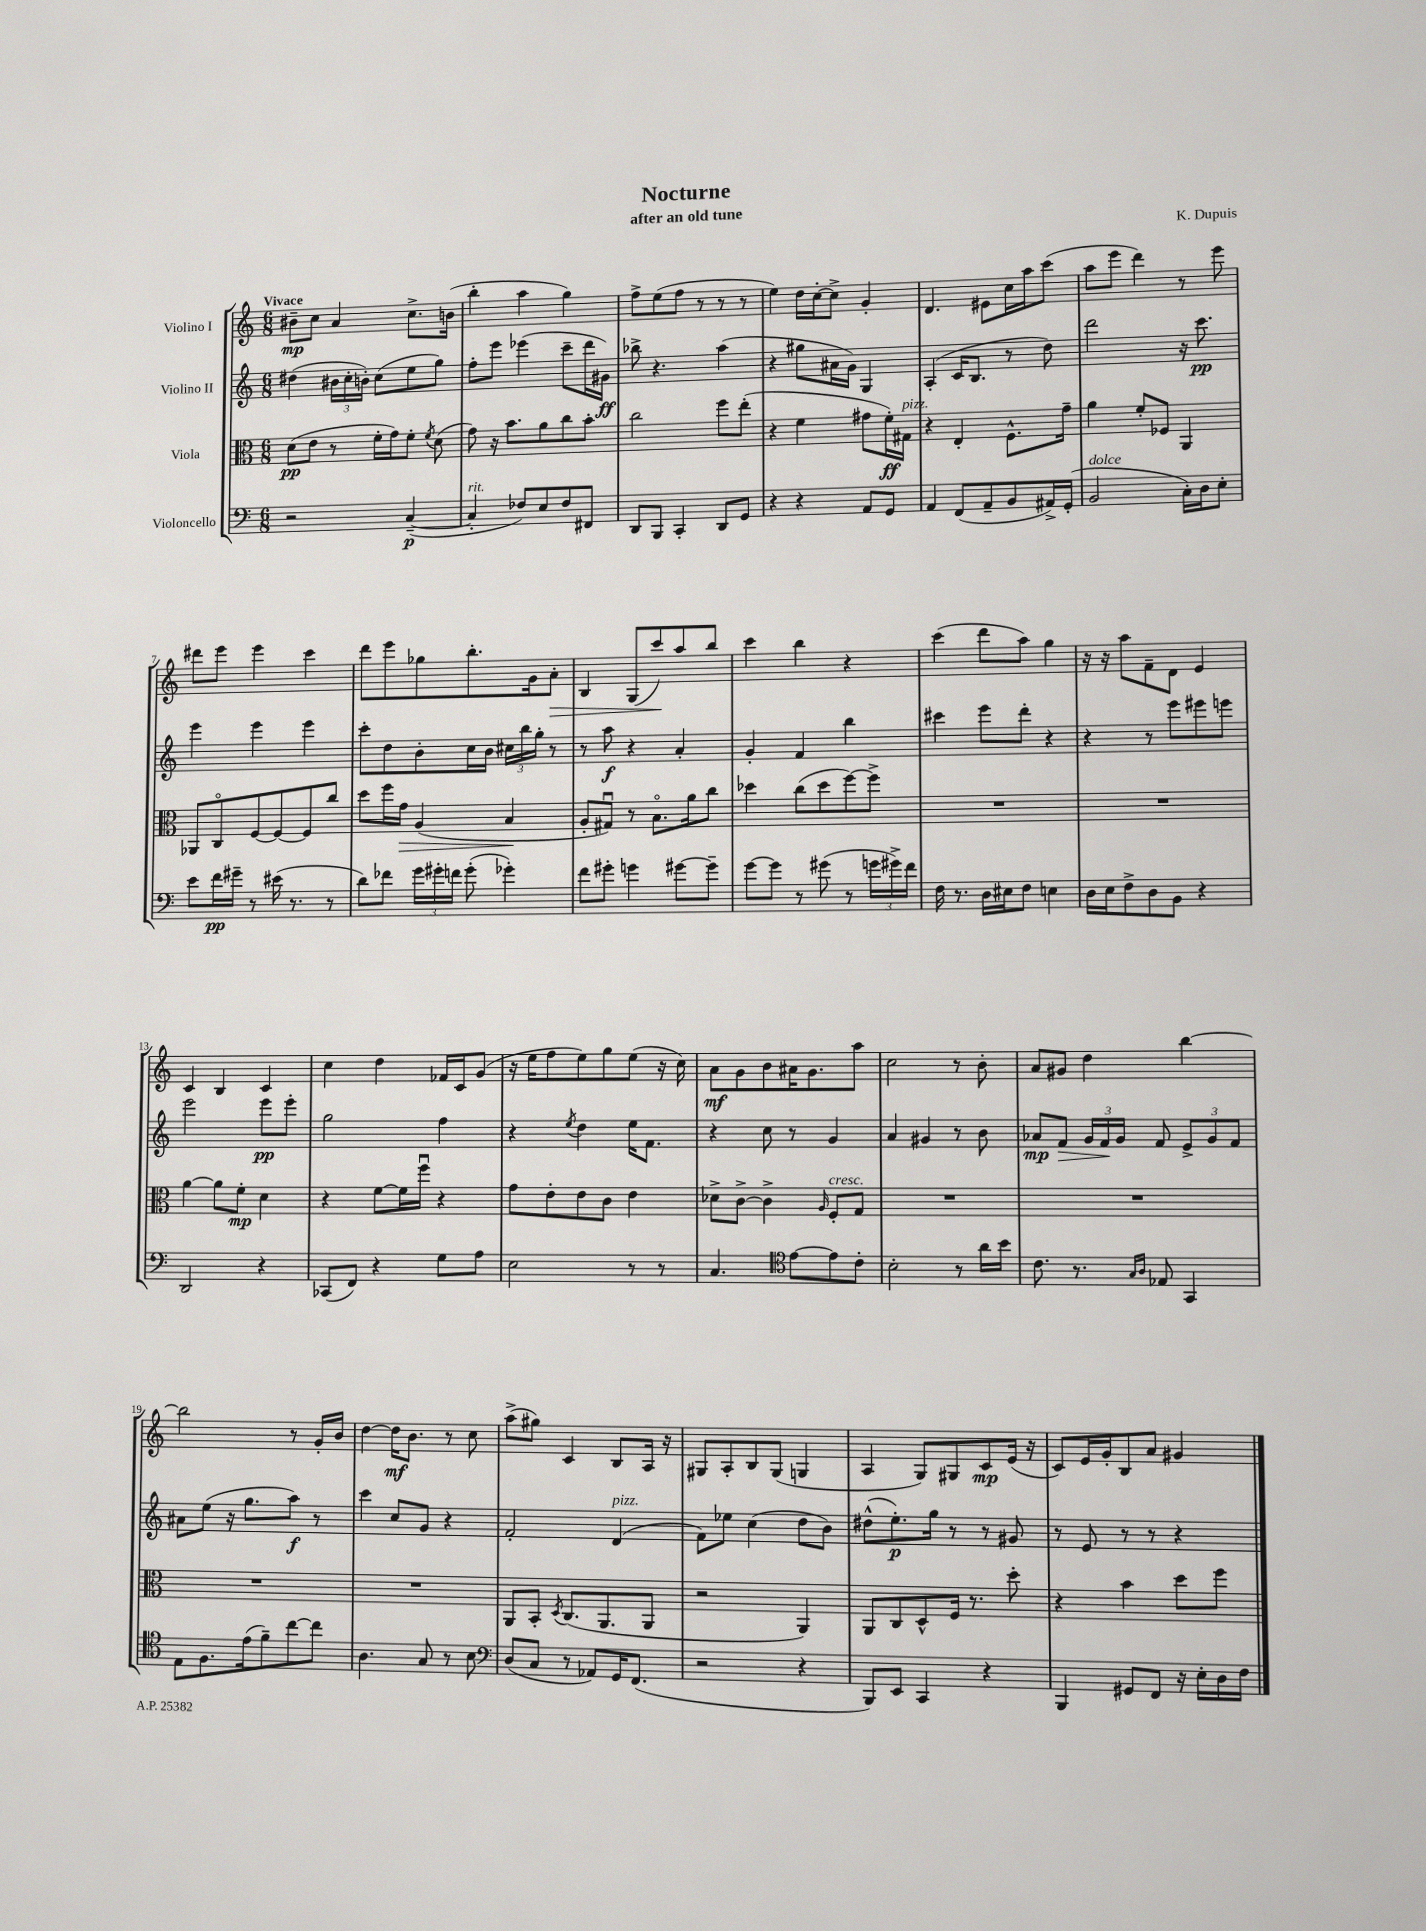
\header { title = "Nocturne" composer = "K. Dupuis" subtitle = "after an old tune" }
<<
\new StaffGroup <<
\new Staff = "s0" \with { instrumentName = "Violino I" } {
    \clef treble \key c \major \numericTimeSignature \time 6/8 \tempo "Vivace"
    \autoBeamOff bis'8[--\mp c''8] a'4 c''8.[-> b'16]( |
    b''4-. a''4 g''4) |
    f''8[-> e''8( f''8] r8 r8 r8 |
    e''4) d''16[ c''16~-. c''8]-> g'4-. |
    d'4. eis'8[ c''16 a''16 c'''8]( |
    a''8[ e'''8] d'''4) r8 e'''8 |
    dis'''8[ e'''8] e'''4 c'''4 |
    d'''8[ e'''8 ges''8 b''8.-. g'16 a'8]-.\> |
    b4 g8[( c'''8\!) a''8 b''8] |
    c'''4 b''4 r4 |
    c'''4( d'''8[ a''8]) g''4 |
    r16 r16 a''8[ f'8-- d'8] e'4 |
    c'4 b4 c'4 |
    c''4 d''4 fes'16[ c'16 g'8]( |
    r16 e''16[ f''8 e''8) g''8 e''8]( r16 c''16) |
    a'8[\mf g'8 b'8 ais'16 g'8. a''8] |
    c''2 r8 b'8-. |
    a'8[ gis'8] d''4 b''4~ |
    b''2 r8 g'16[-. b'16] |
    d''4~ d''16[\mf b'8.] r8 c''8 |
    a''8[->( gis''8]) c'4 b8[ a16] r16 |
    gis8[ a8-. b8 gis8]( g4 |
    a4 g8[) gis8 c'8\mp e'16]( r16 |
    c'8[) e'16 g'16-. b8 a'8] gis'4 \bar "|." |
}
\new Staff = "s1" \with { instrumentName = "Violino II" } {
    \clef treble \key c \major \numericTimeSignature \time 6/8
    \autoBeamOff dis''4( \tuplet 3/2 { bis'16[ c''16-. b'16]-.) } c''8[( e''8 g''8]) |
    f''8[-. e'''8] ees'''4( c'''8[-- d'''16 gis'16]\ff) |
    bes''8-> r4. a''4( |
    r4 gis''8[ ais'16 g'16]) g4 |
    a4-.( c'16[ b8.] r8 d''8) |
    d'''2 r16 c'''8.\pp |
    e'''4 e'''4 e'''4 |
    c'''8[-. d''8 b'8-. c''16 b'16] \tuplet 3/2 { cis''16[ b''16 g''16]-. } r8 |
    r8 a''8\f r4 a'4-. |
    g'4-. f'4 b''4 |
    cis'''4 e'''8[ d'''8]-. r4 |
    r4 r8 e'''8[ eis'''8 e'''8] |
    e'''2 e'''8[\pp e'''8]-. |
    g''2 f''4 |
    r4 \acciaccatura { e''8 } d''4 e''16[ f'8.] |
    r4 c''8 r8 g'4 |
    a'4 gis'4 r8 b'8 |
    aes'8[\mp f'8]\> \tuplet 3/2 { g'16[ f'16\! g'16] } f'8 \tuplet 3/2 { e'8[-> g'8 f'8] } |
    ais'8[ e''8]( r16 g''8.[ a''8]\f) r8 |
    c'''4 c''8[ g'8] r4 |
    f'2-. d'4^\markup { \italic "pizz." }( |
    f'8[) ees''8] c''4( d''8[ b'8]) |
    dis''8[-^( e''8.-.\p) g''16] r8 r8 gis'8 |
    r8 e'8 r8 r8 r4 \bar "|." |
}
\new Staff = "s2" \with { instrumentName = "Viola" } {
    \clef alto \key c \major \numericTimeSignature \time 6/8
    \autoBeamOff d'8[\pp( e'8] r8 f'16[-. g'16) f'8]-. \acciaccatura { f'8 } d'8( |
    g'8) r16 b'8.[ a'8 c''8 b'8]-. |
    c''2 f''8[ e''8]-.( |
    r4 f'4 gis'8[ f'16-.\ff) gis16]^\markup { \italic "pizz." } |
    r4 e4-. f8.[-^ g'16]-- |
    a'4 f'8[-. fes8] a,4 |
    aes,8[ c8\flageolet f8~ f8~ f8 c''8] |
    d''8[ f''16 g'16]\> a4( b4\! |
    a8[-. gis8]\downbow) r8 b8.[\flageolet a'16 c''8] |
    des''4 c''8[( des''8 f''8~) f''8]-> |
    R2. |
    R2. |
    a'4~ a'8[ f'8]-.\mp d'4 |
    r4 f'8[~ f'16 f''16]\downbow r4 |
    g'8[ e'8-. e'8 c'8] e'4 |
    des'8[-> c'8]~-> c'4-> \grace { a16 } f8[-.^\markup { \italic "cresc." } g8] |
    R2. |
    R2. |
    R2. |
    R2. |
    a,8[ b,8]-. \acciaccatura { d8 } c8.[( a,8. a,8] |
    r2 a,4) |
    a,8[ c8 d8-^ f16] r8. d''8-. |
    r4 b'4 d''8[ f''8] \bar "|." |
}
\new Staff = "s3" \with { instrumentName = "Violoncello" } {
    \clef bass \key c \major \numericTimeSignature \time 6/8
    \autoBeamOff r2 c4~--\p( |
    c4-.^\markup { \italic "rit." } fes8[) e8 fes8 fis,8] |
    d,8[ b,,8] c,4-. d,8[ g,8] |
    r4 r4 a,8[ g,8] |
    a,4 f,8[( a,8-- b,8 ais,16->) g,16]-.( |
    b,2^\markup { \italic "dolce" } c16[-.) d16 e8]-. |
    e'8[ f'16\pp gis'16]-- r8 eis'16( r8. r8 |
    d'8[) fes'8] \tuplet 3/2 { g'16[ gis'16-. f'16] } gis'8-.( ges'4-.) |
    f'8[ gis'8]-. g'4 gis'8[~ gis'8]-- |
    g'8[~ g'8] r8 gis'8( r8 \tuplet 3/2 { g'16[ gis'16->) f'16] } |
    f16 r8. d16[ eis16 f8] e4 |
    d16[ e16 f8-> d8 b,8] r4 |
    d,2 r4 |
    ces,8[( f,8]) r4 g8[ a8] |
    e2 r8 r8 |
    c4. \clef tenor e'8[~ e'8 c'8]-. |
    b2-. r8 a'16[ b'16] |
    c'8. r8. \grace { g16[ a16] } ees8 g,4 |
    e8[ f8. e'16( f'8--) c''8~ c''8] |
    a4. g8 r8 b8 |
    \clef bass d8[( c8] r8 aes,8[) g,16 f,8.]( |
    r2 r4 |
    b,,8[) e,8] c,4 r4 |
    b,,4 gis,8[ f,8] r16 e16[-. d16 f16] \bar "|." |
}
>>
>>
